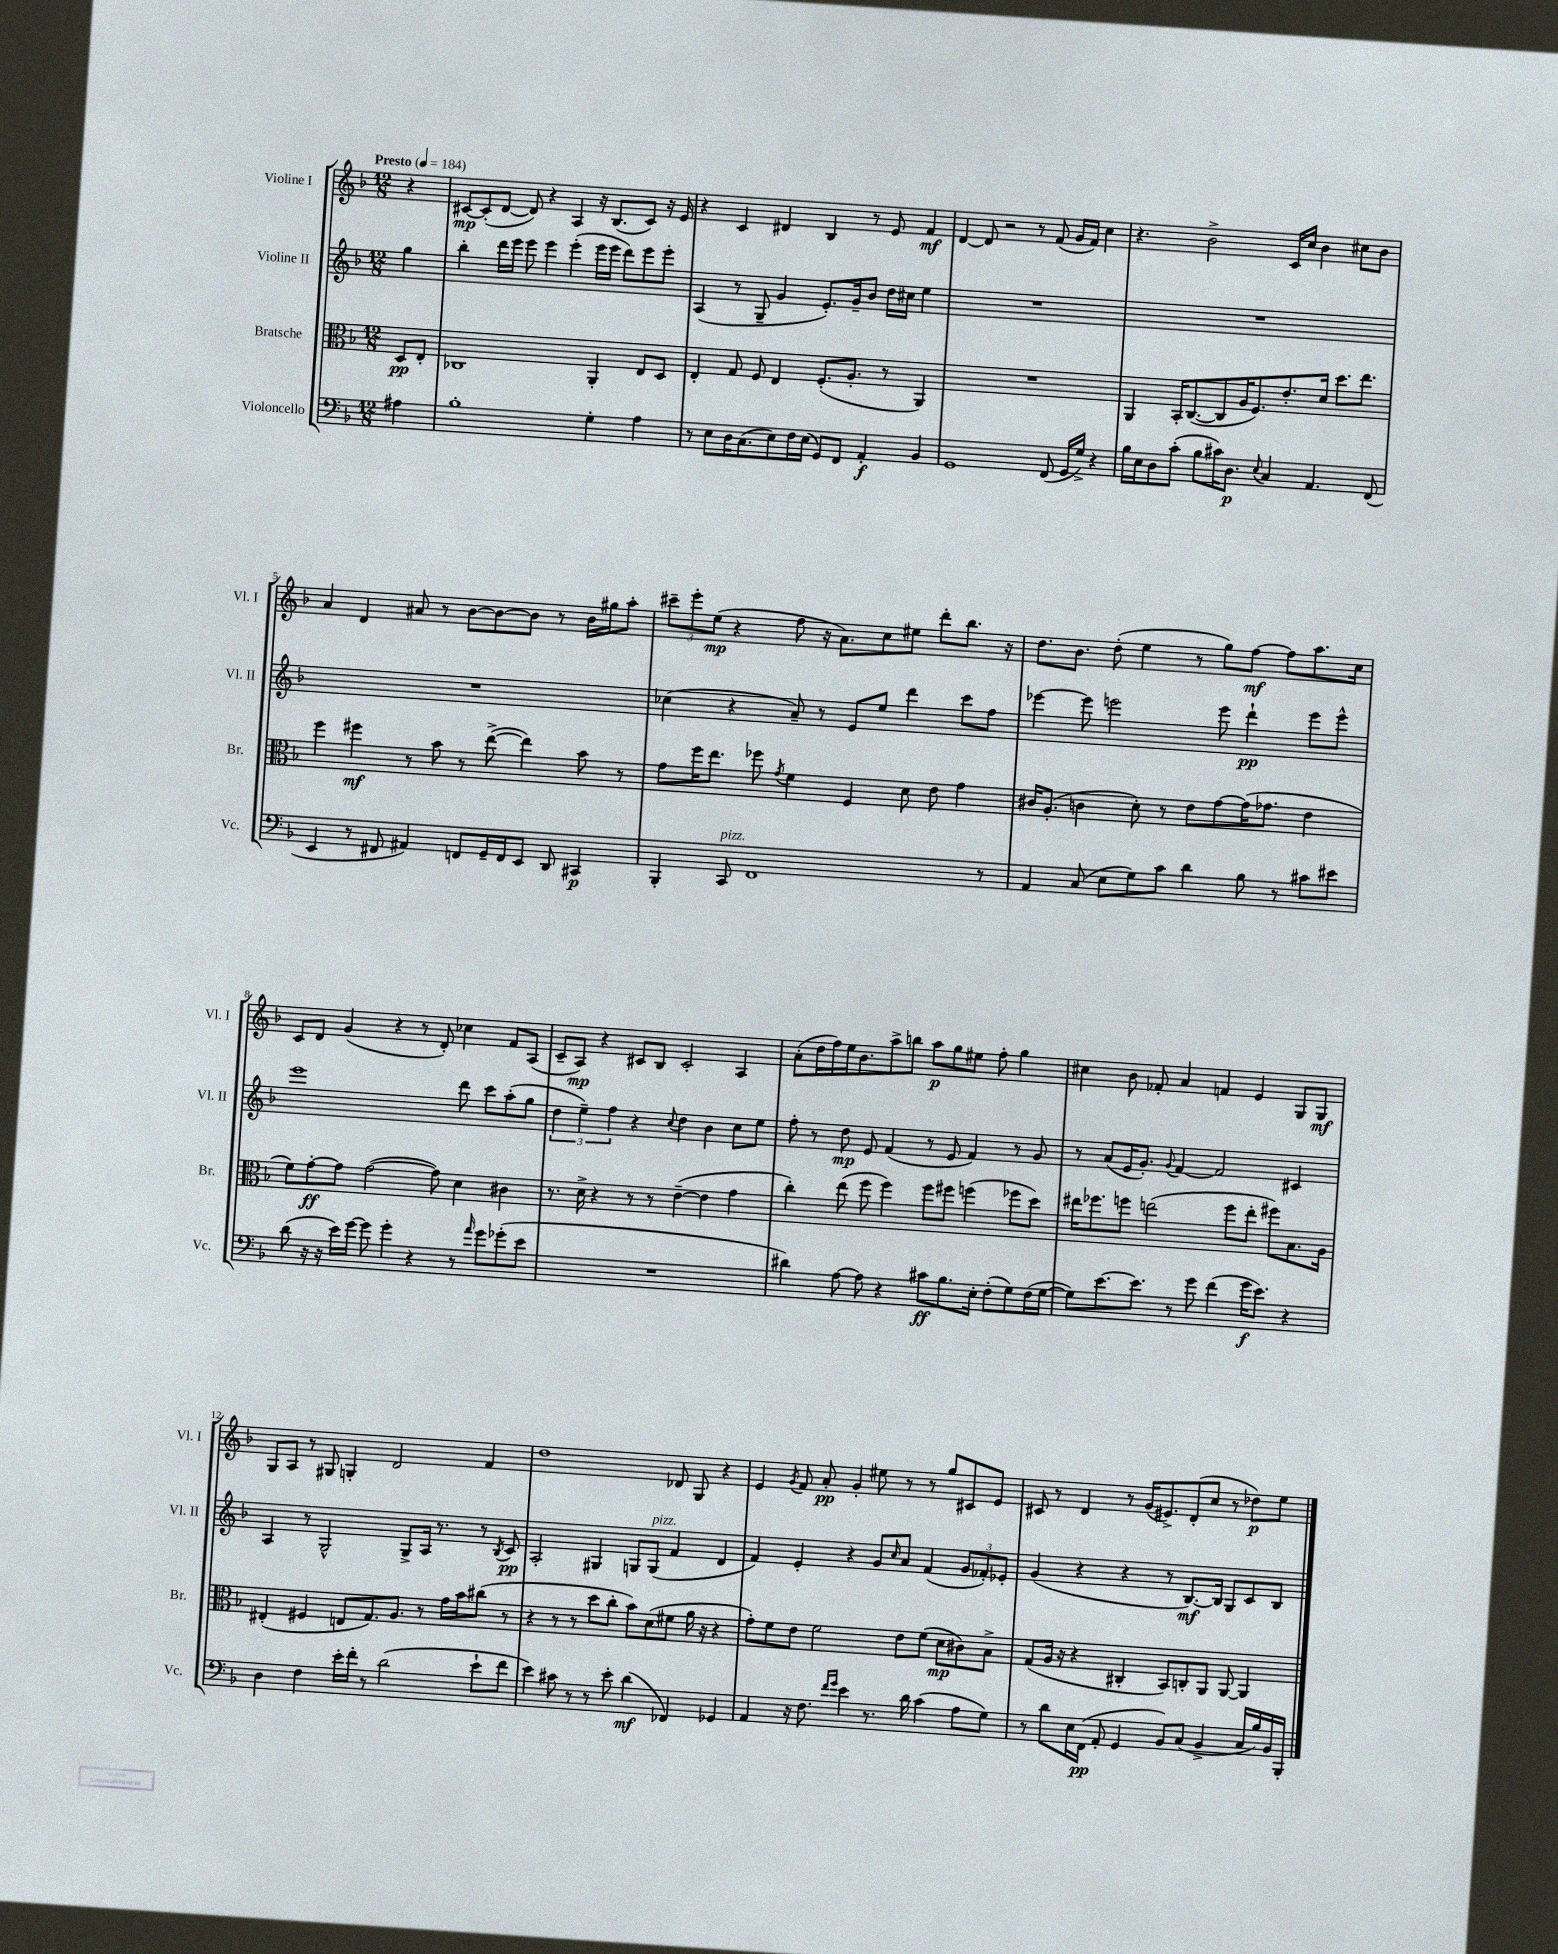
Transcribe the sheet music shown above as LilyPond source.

<<
\new StaffGroup <<
\new Staff = "s0" \with { instrumentName = "Violine I" shortInstrumentName = "Vl. I" } {
    \clef treble \key f \major \numericTimeSignature \time 12/8 \partial 4 \tempo "Presto" 4 = 184
    r4 |
    cis'8~\mp cis'8-.( d'8~ d'8) r4 a4 r16 bes8.( cis'8) r16 e'16 |
    r4 c'4 dis'4 bes4 r8 e'8 f'4\mf |
    d'4~ d'8 r2 r8 f'8( g'16 f'16) c''4 |
    r4. bes'2-> c'16 c''16 bes'4 cis''8 bes'8 |
    a'4 d'4 ais'8 r8 bes'8~ bes'8~ bes'8 r8 bes'16 gis''16 a''8-. |
    \tuplet 3/2 { cis'''8-- e'''8-. e''8\mp( } r4 f''8 r16 a'8.) c''8 eis''8 d'''8-. bes''8. r16 |
    d''8. bes'8. d''8-.( e''4 r8 g''8) f''8~\mf f''8 a''8. c''16 |
    c'8 d'8 g'4( r4 r8 d'8-.) ces''4 f'8 a8( |
    c'8-- a8\mp) r4 cis'8 bes8 cis'2-. a4 |
    a'8-.( d''16 f''16) e''16 bes'8. a''8-> b''8 a''8\p g''8 eis''8 f''8-. g''4 |
    cis''4 bes'8 fes'8-. a'4 f'4 e'4 g8 g8\mf |
    g8 a8 r8 gis8 g4-. d'2 f'4 |
    d''1 des'8 g8 r4 |
    e'4 \acciaccatura { g'8 } f'8 a'8-.\pp g'4-. eis''8 r8 r8 g''8 cis'8 e'8 |
    cis'8 r8 d'4 r8 g'16( eis'8.->) d'8-.( c''8 r8 des''8\p) e''8 \bar "|." |
}
\new Staff = "s1" \with { instrumentName = "Violine II" shortInstrumentName = "Vl. II" } {
    \clef treble \key f \major \numericTimeSignature \time 12/8 \partial 4
    g''4 |
    bes''4-. d'''16 e'''16 e'''8 e'''4 e'''4-.( e'''16 e'''16 d'''8) e'''8 e'''8-. |
    a4( r8 g8-- g'4 e'8.-.) g'16-- bes'8 d''16 cis''16 e''4 |
    R1. |
    R1. |
    R1. |
    ces''4( r4 a'8--) r8 e'8 e''8 d'''4 c'''8 f''8 |
    ees'''4~ ees'''8 e'''2 e'''8 d'''4-!\pp e'''8 e'''8-^ |
    e'''1 d'''8 c'''8 a''8-.( g''8 |
    \tuplet 3/2 { d''4 e''4--) f''4 } r4 \appoggiatura { c''8 } d''4 bes'4 c''8 e''8 |
    f''8-. r8 d''8\mp e'8 f'4( r8 e'8 f'4) r8 g'8 |
    r8 a'8( e'16 g'8.-.) \appoggiatura { g'8 } f'4~ f'2 cis'4 |
    a4 r8 g2-^ g8-> a16 r8. r8 \acciaccatura { bes8 } c'8\pp |
    a2-. gis4 g8 g8^\markup { \italic "pizz." }( f'4 d'4 |
    f'4) e'4-. r4 g'8 \grace { c''16 } a'8 f'4( \tuplet 3/2 { g'8 fes'8-.) ees'8-. } |
    g'4( r4 r4 r8 bes8.~\mf) bes16 g8 c'8 bes8 \bar "|." |
}
\new Staff = "s2" \with { instrumentName = "Bratsche" shortInstrumentName = "Br." } {
    \clef alto \key f \major \numericTimeSignature \time 12/8 \partial 4
    d8\pp e8-. |
    ces1 a,4-. e8 d8 |
    e4-. g8 f8 e4 f8.-.( a8.-. r8 a,4) |
    R1. |
    a,4 bes,16-. c8.~( c8 a16 f8.) e'8.-. d'16 d''8. e''8. |
    f''4 fis''4\mf r8 bes'8 r8 e''8~->( e''4) bes'8 r8 |
    g'8 f''16 e''8. fes''8 \acciaccatura { g'8 } f'4 f4 d'8 e'8 g'4 |
    cis'16 a8.-.( c'4 d'8-.) r8 e'8 g'8~ g'16( ges'8. e'4 |
    f'8) g'8~-.\ff g'8 g'2~( g'8) d'4 cis'4 |
    r8. d'16-> r4 r8 r8 e'4~--( e'4 g'4 |
    c''4-.) e''8( f''8 f''4) f''8 fis''8 f''4( fes''8 d''8) |
    eis''16 fes''8. f''8 e''2( f''8 e''8-. fis''8) bes8. a16 |
    eis4-.( fis4 e8 g8.) a8. r8 g'16 bes'16 cis''8( r8 |
    r4 r8 r8 d''8 c''8-. bes'8) d'8( fis'8 a'16 r16 r4 |
    g'8-.) f'8 e'8 f'2 e'8 f'8( d'8\mp cis'8) bes8-> |
    g8( a16 r16 r4 cis4-. bes,8) c8-. a,8 a,8~ a,4 \bar "|." |
}
\new Staff = "s3" \with { instrumentName = "Violoncello" shortInstrumentName = "Vc." } {
    \clef bass \key f \major \numericTimeSignature \time 12/8 \partial 4
    ais4 |
    bes1-. g4-. a4 |
    r8 e8 d16 c8.( e8) f16 e16( g,8) f,8 a,4-.\f bes,4 |
    g,1 f,8( g,16 g16->) r4 |
    bes16 e16 d8 c'8-.( bes8 cis'16) d8.\p \appoggiatura { e8 } c4 a,4. f,8( |
    e,4 r8 fis,8 ais,4) f,8 g,16-- f,16 e,8 d,8 cis,4\p |
    bes,,4-. c,8^\markup { \italic "pizz." } f,1 r8 |
    a,4 c8( e8 g8) c'8 d'4 bes8 r8 cis'8 eis'8 |
    d'8( r16 r16 e'16) g'16~ g'8 g'4-. r4 r8 \grace { a'16 } g'8 ges'8-.( e'8 |
    R1. |
    dis'4) a8~ a8 r4 cis'8\ff bes8. e16-. f8-.( g8) f16( g16~ |
    g8) e'8.~ e'8. r8 g'8 f'4( g'16\f e'8.) r4 |
    d4 f4 e'16-. f'16-. r8 d'2( e'8-! f'8 |
    e'4) cis'8 r8 r8 e'8-. d'4\mf( fes,4) ges,4 |
    a,4 r16 f8. \grace { f'16 g'16 } e'4 r8. d'16 c'4( a8 g8) |
    r8 d'8 e16 f,16\pp( a,8-. g,4 bes,8) c8( bes,4-> c16 bes16) bes,16 bes,,16-. \bar "|." |
}
>>
>>
